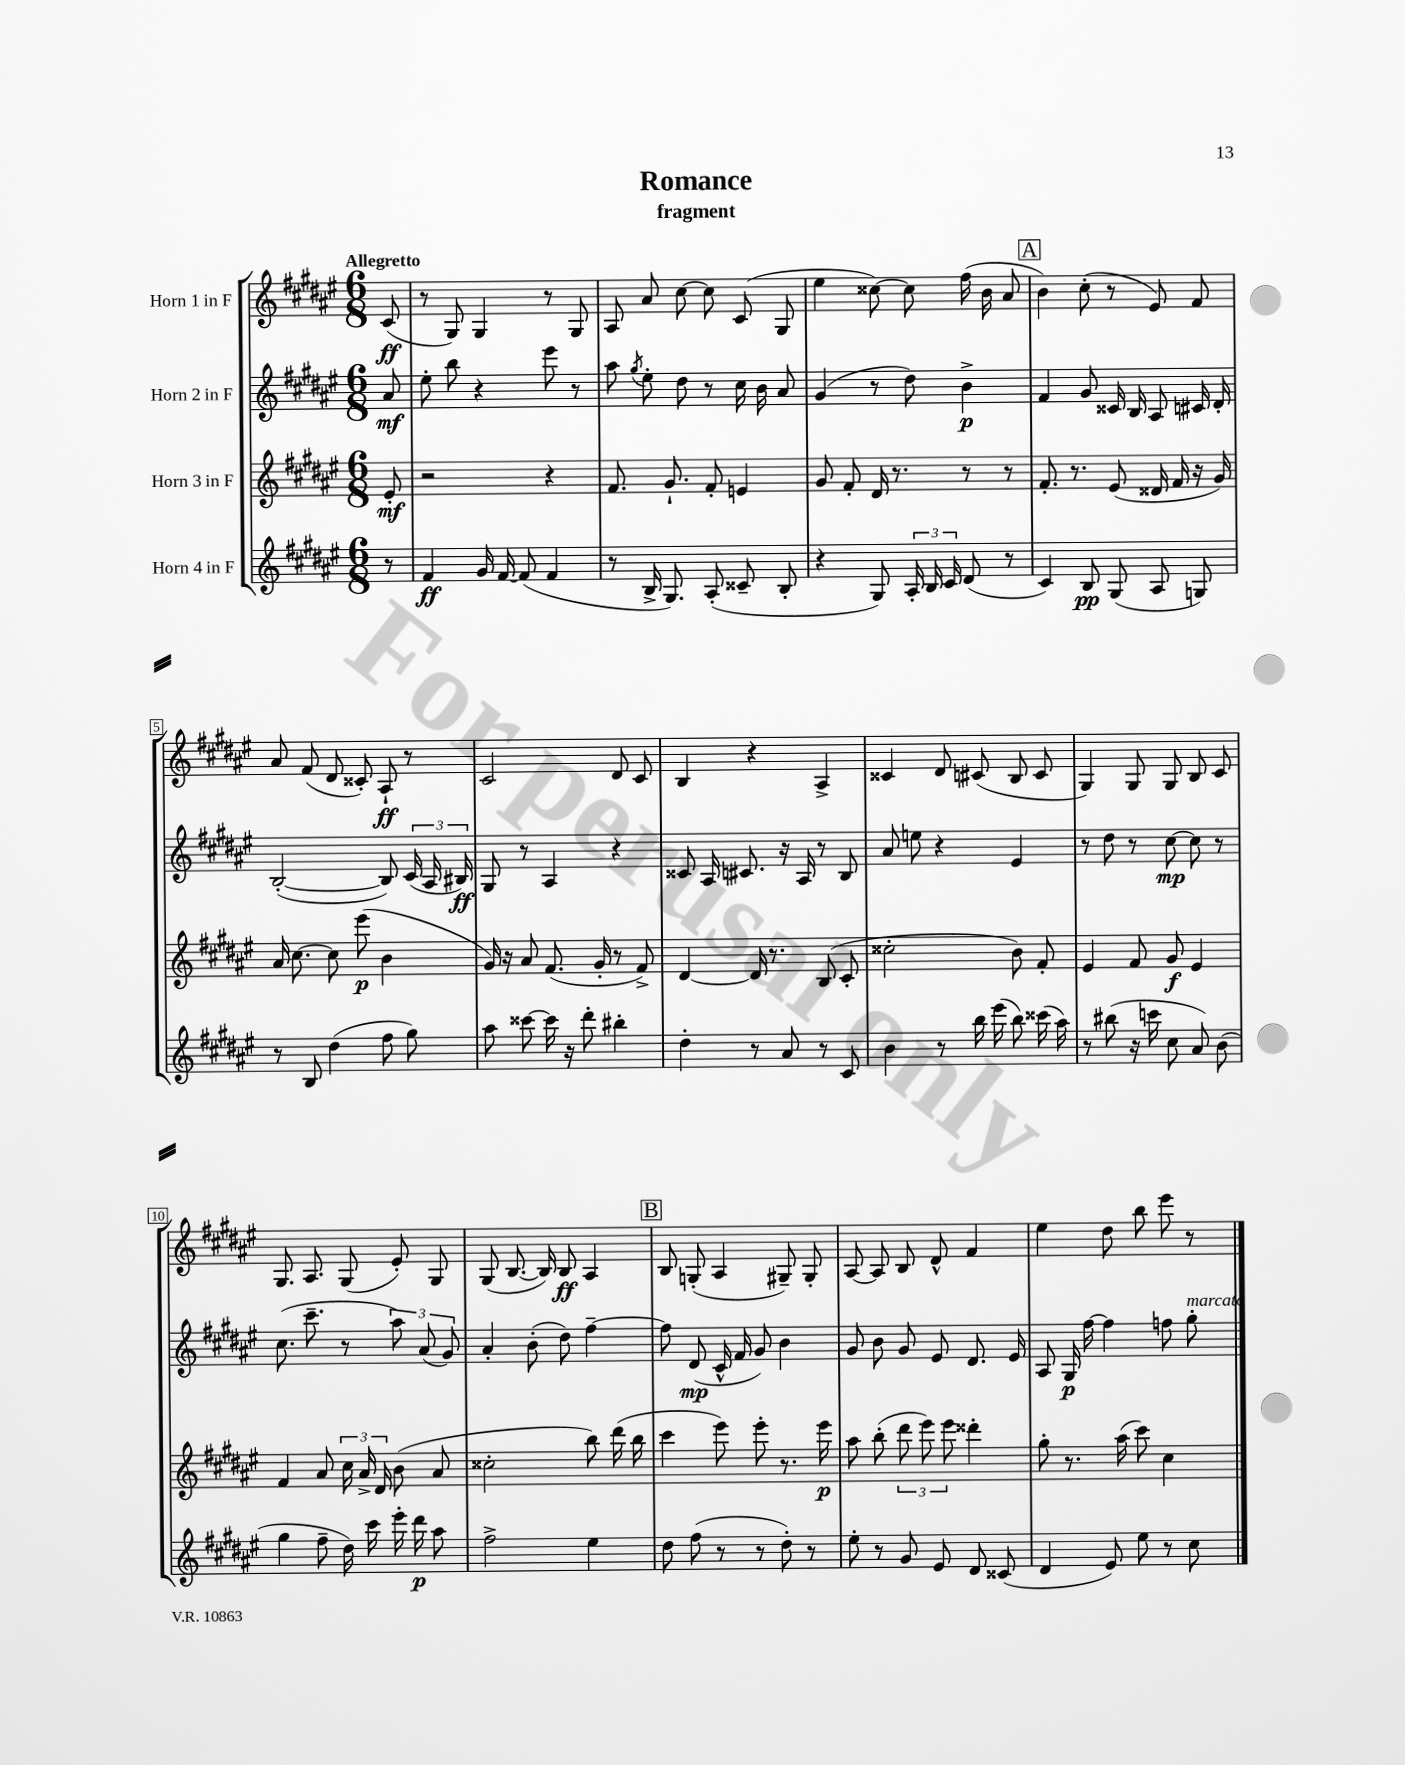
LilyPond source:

\header { title = "Romance" subtitle = "fragment" }
<<
\new StaffGroup <<
\new Staff = "s0" \with { instrumentName = "Horn 1 in F" } {
    \clef treble \key fis \major \numericTimeSignature \time 6/8 \partial 8 \tempo "Allegretto"
    \autoBeamOff cis'8\ff( |
    r8 gis8) gis4 r8 gis8 |
    ais8 ais'8 cis''8~ cis''8 cis'8( gis8 |
    eis''4 cisis''8~) cisis''8 fis''16( b'16 ais'8 |
    \mark \markup { \box "A" } b'4) cis''8-.( r8 eis'8) fis'8 |
    ais'8 fis'8( dis'8 cisis'8-.) ais8-!\ff r8 |
    cis'2 dis'8 cis'8 |
    b4 r4 ais4-> |
    cisis'4 dis'8 cis'8( b8 cis'8 |
    gis4) gis8 gis8 b8 cis'8 |
    gis8. ais8. gis8( eis'8-.) gis8 |
    gis8( b8.~ b16) b8\ff ais4 |
    \mark \markup { \box "B" } b8 g8-.( ais4 gis8--) gis8-. |
    ais8~ ais8 b8 dis'8-^ fis'4 |
    eis''4 dis''8 b''8 eis'''8 r8 \bar "|." |
}
\new Staff = "s1" \with { instrumentName = "Horn 2 in F" } {
    \clef treble \key fis \major \numericTimeSignature \time 6/8 \partial 8
    \autoBeamOff ais'8\mf |
    eis''8-. b''8 r4 eis'''8 r8 |
    ais''8 \acciaccatura { gis''8 } eis''8-. dis''8 r8 cis''16 b'16 ais'8 |
    gis'4( r8 dis''8) b'4->\p |
    \mark \markup { \box "A" } fis'4 gis'8 cisis'16 b16 ais8 cis'16 dis'16-. |
    b2~-.( b8) \tuplet 3/2 { cis'16( ais16 bis16\ff) } |
    gis8 r8 ais4 r4 |
    cisis'8 ais16 cis'8. r16 ais16 r8 b8 |
    ais'8 e''8 r4 eis'4 |
    r8 dis''8 r8 cis''8~\mp cis''8 r8 |
    cis''8.( cis'''8.-- r8 \tuplet 3/2 { ais''8) ais'8( gis'8) } |
    ais'4-. b'8-.( dis''8) fis''4~-- |
    \mark \markup { \box "B" } fis''8 dis'8\mp( cis'16-^ fis'16 gis'8) b'4 |
    gis'8 b'8 gis'8 eis'8 dis'8. eis'16 |
    ais8 gis16\p fis''16~ fis''4 f''8 gis''8-.^\markup { \italic "marcato" } \bar "|." |
}
\new Staff = "s2" \with { instrumentName = "Horn 3 in F" } {
    \clef treble \key fis \major \numericTimeSignature \time 6/8 \partial 8
    \autoBeamOff eis'8-.\mf |
    r2 r4 |
    fis'8. gis'8.-! fis'8-. e'4 |
    gis'8 fis'8-. dis'16 r8. r8 r8 |
    \mark \markup { \box "A" } fis'8.-. r8. eis'8( disis'16 fis'16 r16 gis'16) |
    ais'16 cis''8.~ cis''8 eis'''8\p( b'4 |
    gis'16) r16 ais'8 fis'8.( gis'16-. r8 fis'8->) |
    dis'4~ dis'16 r8. b8( cis'8-. |
    cisis''2-. b'8) fis'8-. |
    eis'4 fis'8 gis'8\f eis'4 |
    fis'4 ais'8 \tuplet 3/2 { cis''16 ais'16-> dis'16 } b'8( ais'8 |
    cisis''2-. b''8) dis'''16( b''16 |
    \mark \markup { \box "B" } cis'''4 eis'''8) eis'''8-. r8. eis'''16\p |
    ais''8 b''8-.( \tuplet 3/2 { dis'''8 eis'''8) eis'''8 } disis'''4-. |
    gis''8-. r8. ais''16( cis'''8) cis''4 \bar "|." |
}
\new Staff = "s3" \with { instrumentName = "Horn 4 in F" } {
    \clef treble \key fis \major \numericTimeSignature \time 6/8 \partial 8
    \autoBeamOff r8 |
    fis'4\ff gis'16 fis'16~ fis'8( fis'4 |
    r8 b16-> gis8.) ais8-.( cisis'8-- b8-. |
    r4 gis8) \tuplet 3/2 { ais16-. b16 cis'16 } dis'8( r8 |
    \mark \markup { \box "A" } cis'4) b8\pp gis8( ais8 g8) |
    r8 b8 dis''4( fis''8 gis''8) |
    ais''8 cisis'''8~ cisis'''16 r16 dis'''8-. bis''4-. |
    dis''4-. r8 ais'8 r8 cis'8 |
    b'4 r8 b''16 eis'''16( b''8) cisis'''16( ais''16) |
    r8 bis''8( r16 c'''16 cis''8 ais'8) b'8( |
    gis''4 fis''8-- dis''16) cis'''16 eis'''16-. dis'''16\p ais''8 |
    fis''2-> eis''4 |
    \mark \markup { \box "B" } dis''8 fis''8( r8 r8 dis''8-.) r8 |
    eis''8-. r8 gis'8 eis'8 dis'8 cisis'8( |
    dis'4 eis'8) eis''8 r8 cis''8 \bar "|." |
}
>>
>>
\layout { \context { \Score \override BarNumber.stencil = #(make-stencil-boxer 0.1 0.3 ly:text-interface::print) } }
